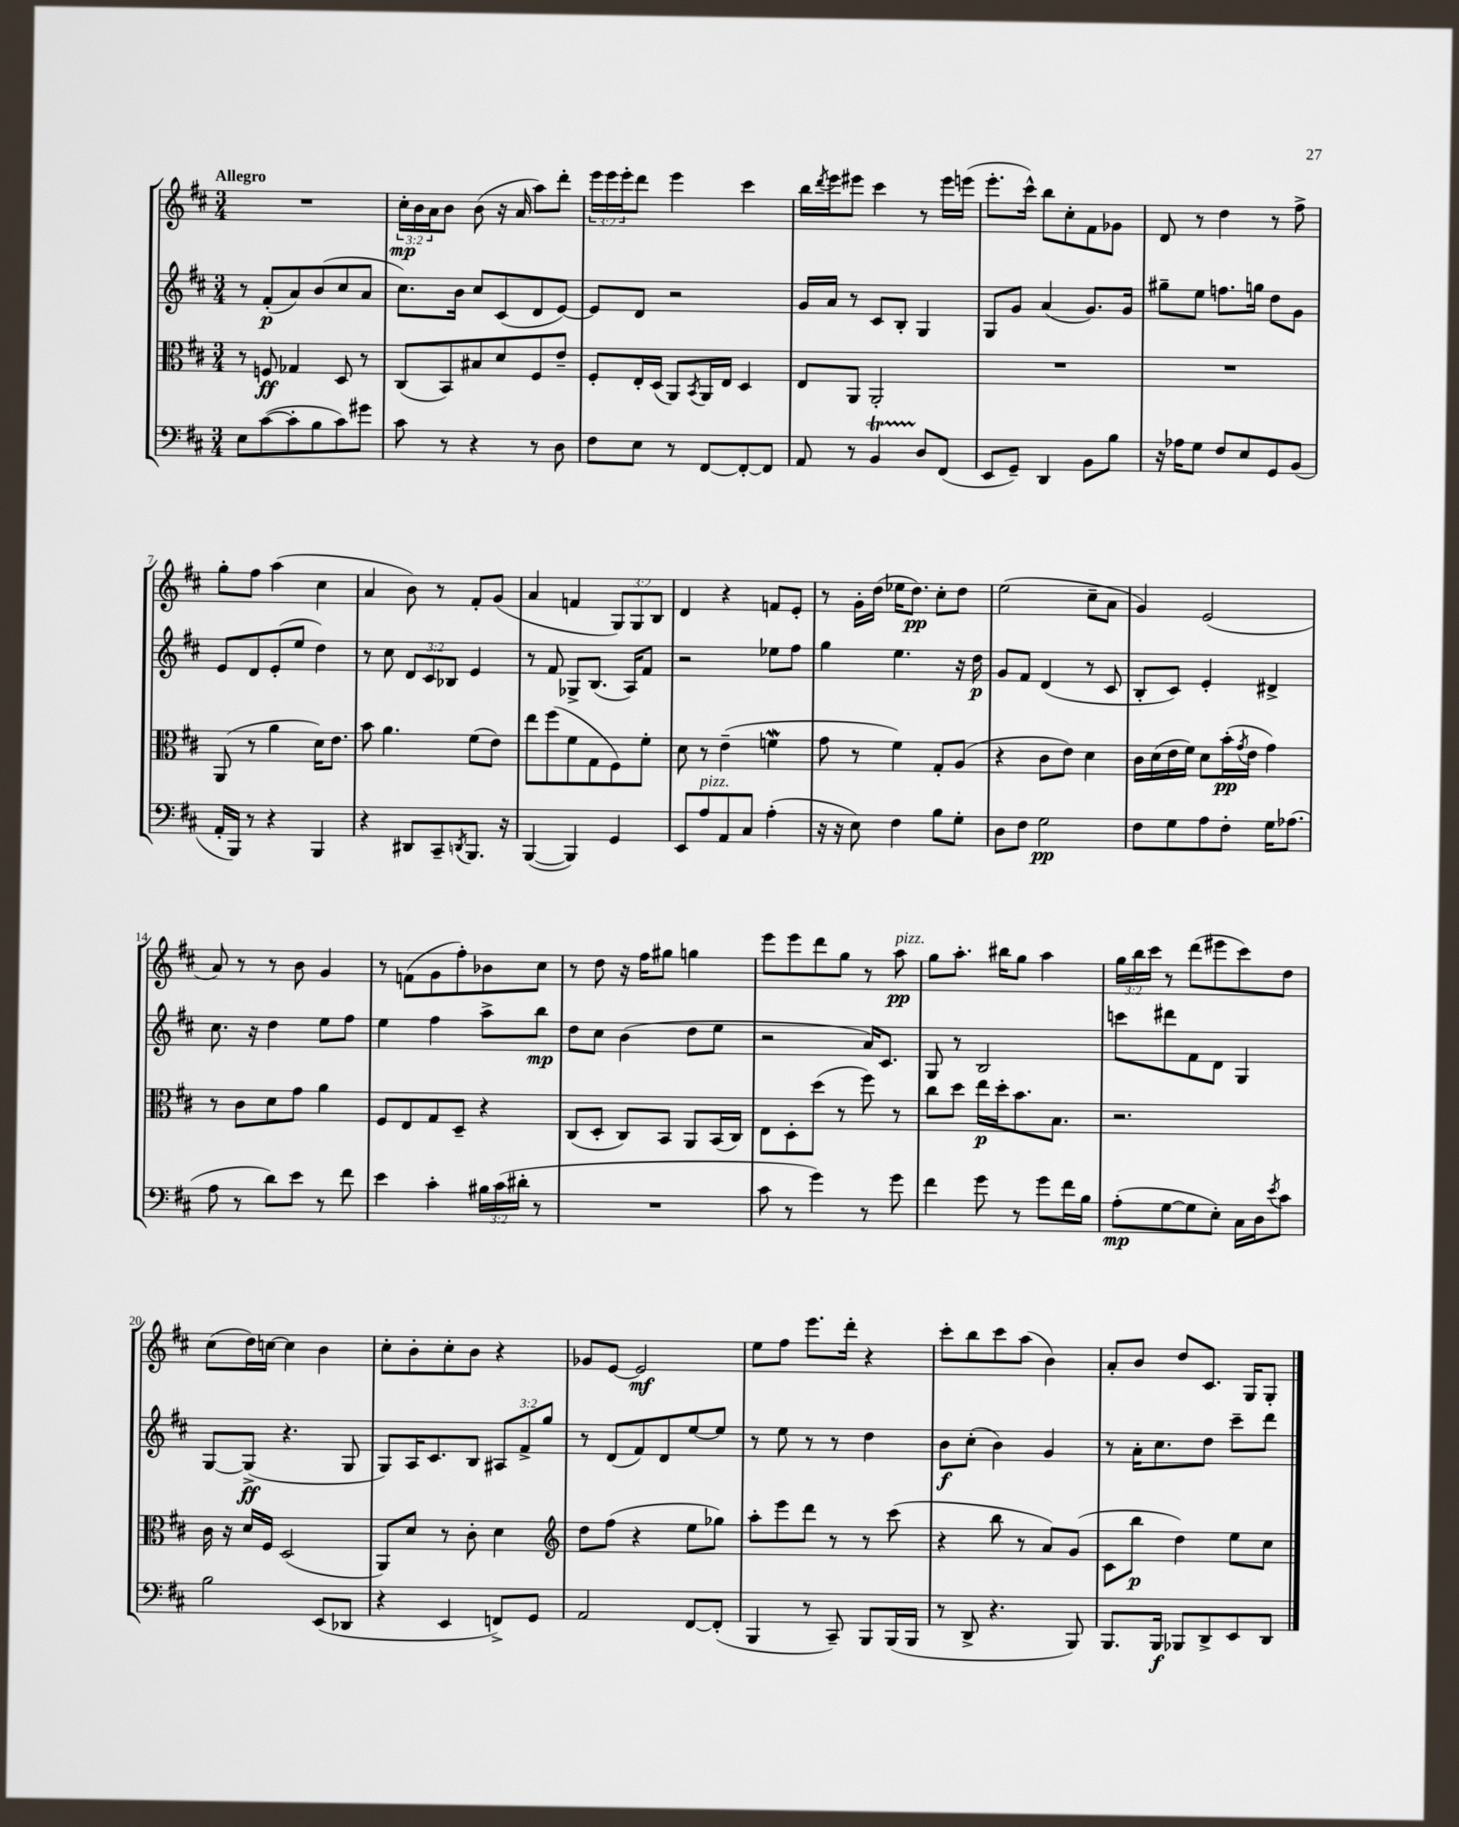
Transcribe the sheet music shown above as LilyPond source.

<<
\new StaffGroup <<
\new Staff = "s0" {
    \clef treble \key d \major \numericTimeSignature \time 3/4 \override Staff.TupletNumber.text = #tuplet-number::calc-fraction-text \tempo "Allegro"
    R2. |
    \tuplet 3/2 { cis''16-.\mp b'16 a'16 } b'8 b'8( r16 a'16 a''8) d'''8-. |
    \tuplet 3/2 { e'''16 e'''16 e'''16-. } d'''8 e'''4 cis'''4 |
    b''16 \acciaccatura { d'''8 } e'''16 eis'''8 cis'''4 r8 eis'''16 e'''16( |
    e'''8.-. cis'''16-^) b''8 cis''8-. fis'8 ges'8 |
    d'8 r8 d''4 r8 fis''8-> |
    g''8-. fis''8 a''4( cis''4 |
    a'4 b'8) r8 fis'8-. g'8( |
    a'4 f'4 \tuplet 3/2 { g8) g8 b8 } |
    d'4 r4 f'8 e'8-. |
    r8 g'16-. d''16( ees''16 d''8.\pp) cis''8-. d''8 |
    e''2( cis''8-- a'8 |
    g'4) e'2( |
    a'8) r8 r8 b'8 g'4 |
    r8 f'8( g'8 fis''8-.) bes'8 cis''8 |
    r8 d''8 r16 fis''16 gis''8 g''4 |
    e'''8 e'''8 d'''8 g''8 r8 a''8\pp^\markup { \italic "pizz." } |
    g''8 a''8.-. bis''16 g''8 a''4 |
    \tuplet 3/2 { g''16 b''16 cis'''16 } r8 d'''8( eis'''8 cis'''8) d''8 |
    cis''8( d''16) c''16~ c''4 b'4 |
    cis''8-. b'8-. cis''8-. b'8 r4 |
    ges'8 e'8~ e'2\mf |
    e''8 fis''8 e'''8. d'''16-. r4 |
    cis'''8-. b''8 cis'''8 a''8( b'4) |
    a'8-. b'8 d''8 cis'8. g16 g8-. \bar "|." |
}
\new Staff = "s1" {
    \clef treble \key d \major \numericTimeSignature \time 3/4 \override Staff.TupletNumber.text = #tuplet-number::calc-fraction-text
    r8 fis'8-.\p( a'8) b'8( cis''8 a'8 |
    cis''8.) b'16 cis''8 cis'8( d'8 e'8~) |
    e'8 d'8 r2 |
    g'16 a'16 r8 cis'8 b8-. g4 |
    g8 g'8 a'4( g'8.) g'16 |
    gis''8-- e''8 f''8. g''16 d''8 g'8 |
    e'8 d'8 e'8-.( e''8 d''4) |
    r8 cis''8 \tuplet 3/2 { d'8 cis'8 bes8 } e'4 |
    r8 fis'8 ges8-> b8.( a16) fis'8 |
    r2 ees''8 fis''8 |
    g''4 e''4. r16 d''16\p |
    g'8 fis'8 d'4( r8 cis'8 |
    b8-. cis'8) e'4-. dis'4-> |
    cis''8. r16 d''4 e''8 fis''8 |
    e''4 fis''4 a''8-> b''8\mp |
    d''8 cis''8 b'4( d''8 e''8 |
    r2 a'16) cis'8. |
    g8 r8 b2 |
    c'''8 dis'''8 fis'8 d'8 g4 |
    g8~ g8->\ff( r4. g8 |
    g8) a16 cis'8. b8 \tuplet 3/2 { ais8 fis'8-> g''8 } |
    r8 d'8( fis'8) d'8 e''8~ e''8 |
    r8 e''8 r8 r8 d''4 |
    b'8\f cis''8-.( b'4) g'4 |
    r8 a'16-. cis''8. d''8 cis'''8-- d'''8 \bar "|." |
}
\new Staff = "s2" {
    \clef alto \key d \major \numericTimeSignature \time 3/4
    r8 f8\ff ges4 d8 r8 |
    cis8( b,8) bis8 d'8 fis8 e'8-- |
    fis8-. e16-. d16( a,8) \acciaccatura { b,8 } a,16 e16 d4 |
    e8 a,8 a,2-. |
    R2. |
    R2. |
    a,8( r8 a'4 d'16) e'8. |
    b'8 a'4. fis'8( e'8) |
    e''8 fis''8( fis'8 g8 fis8) fis'8-. |
    d'8 r8 e'4--( f'4\mordent |
    g'8 r8 fis'4) g8-. a8( |
    r4 cis'8 e'8) d'4 |
    cis'16 d'16( e'16 fis'16) d'8 b'16-.\pp( \acciaccatura { g'8 } e'16 g'4) |
    r8 cis'8 d'8 g'8 a'4 |
    fis8 e8 g8 d8-- r4 |
    cis8( d8-. cis8) b,8 a,8 b,16( cis16) |
    e8 d8-. d''8( r8 fis''8) r8 |
    cis''8 d''8 e''16\p d''16-. b'8. b8. |
    r2. |
    cis'16 r16 d'16 fis16 d2( |
    a,8) d'8 r8 cis'8-. d'4 |
    \clef treble d''8 fis''8( r4 e''8 ges''8) |
    a''8-. e'''8 d'''8 r8 r8 cis'''8( |
    r4 b''8 r8 a'8) g'8( |
    cis'8 b''8\p d''4) e''8 cis''8 \bar "|." |
}
\new Staff = "s3" {
    \clef bass \key d \major \numericTimeSignature \time 3/4 \override Staff.TupletNumber.text = #tuplet-number::calc-fraction-text
    e8 cis'8~( cis'8-. b8 cis'8) gis'8 |
    cis'8 r8 r4 r8 d8 |
    fis8 e8 r8 fis,8~ fis,8~-. fis,8 |
    a,8 r8 b,4\startTrillSpan d8\stopTrillSpan fis,8( |
    e,8 g,8--) d,4 b,8 b8 |
    r16 aes16 g8 fis8 e8 g,8 b,8( |
    a,16-. b,,16) r8 r4 b,,4 |
    r4 dis,8 cis,8-- \acciaccatura { d,8 } b,,8. r16 |
    b,,4~( b,,4) g,4 |
    e,8 a8^\markup { \italic "pizz." } a,8 cis8 a4-.( |
    r16 r16 e8) fis4 b8 g8-. |
    d8 fis8 g2\pp |
    fis8 g8 a8 fis8-. g16 aes8.( |
    a8 r8 d'8) e'8 r8 fis'8 |
    e'4 cis'4-. \tuplet 3/2 { bis16 cis'16( dis'16-. } r8 |
    R2. |
    cis'8 r8 g'4) r8 g'8 |
    fis'4 g'8 r8 g'8 fis'16 b16 |
    a8-.\mp( g8~ g8 e8-.) cis16 d16 \acciaccatura { e'8 } cis'8 |
    b2 e,8( des,8 |
    r4 e,4 f,8->) g,8 |
    a,2 fis,8~ fis,8-.( |
    b,,4 r8 cis,8--) b,,8 b,,16( b,,16 |
    r8 d,8-> r4. b,,8) |
    b,,8. b,,16\f bes,,8 d,8-> e,8 d,8 \bar "|." |
}
>>
>>
